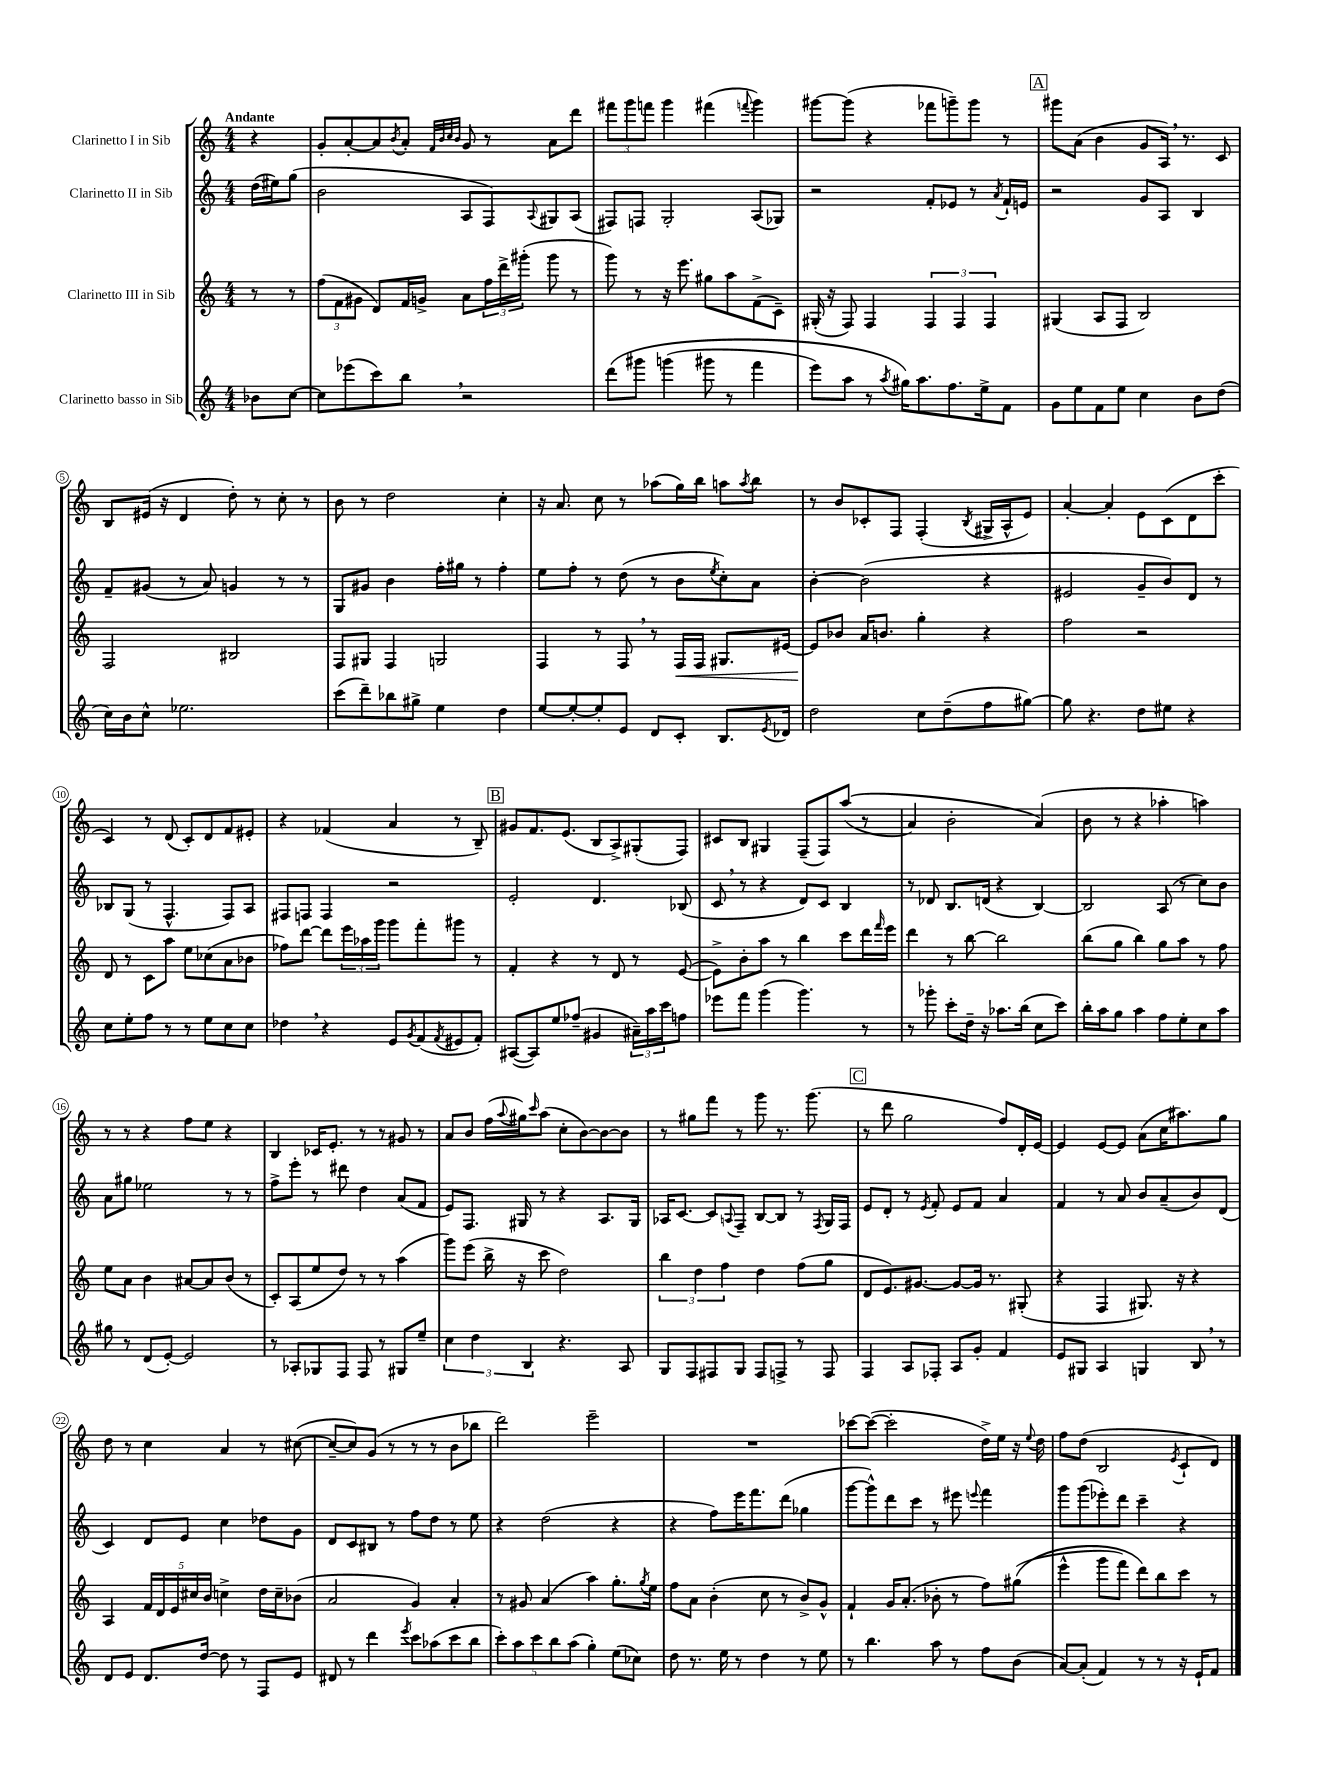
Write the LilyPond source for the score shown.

<<
\new StaffGroup <<
\new Staff = "s0" \with { instrumentName = "Clarinetto I in Sib" } {
    \clef treble \key c \major \numericTimeSignature \time 4/4 \partial 4 \tempo "Andante"
    r4 |
    g'8-. a'8~-. a'8 \acciaccatura { b'8 } a'8-. \grace { f'32 b'32 c''32 b'32 } g'8 r8 a'8 d'''8 |
    \tuplet 3/2 { fis'''8 g'''8 f'''8 } g'''4 fis'''4( \appoggiatura { f'''8 } g'''4) |
    gis'''8~ gis'''8( r4 fes'''8 g'''8--) g'''8 r8 |
    \mark \markup { \box "A" } gis'''8 a'8( b'4 g'8 a16) \breathe r8. c'8 |
    b8 eis'16( r16 d'4 d''8-.) r8 c''8-. r8 |
    b'8 r8 d''2 c''4-. |
    r16 a'8. c''8 r8 aes''8( g''16) b''16 a''8 \acciaccatura { a''8 } b''8 |
    r8 b'8 ces'8-. f8 f4-.( \acciaccatura { b8 } gis16-> a16-^ e'8) |
    a'4~-. a'4-. e'8 c'8( d'8 c'''8-. |
    c'4) r8 d'8( c'8-.) d'8 f'8 eis'8-. |
    r4 fes'4( a'4 r8 b8--) |
    \mark \markup { \box "B" } gis'8 f'8. e'8.( b8 a8->) gis8-.( f8) |
    cis'8 b8 gis4 f8--( f8) a''8(\( r8 |
    a'4) b'2-. a'4(\) |
    b'8 r8 r4 aes''4-. a''4) |
    r8 r8 r4 f''8 e''8 r4 |
    b4 ces'16 e'8.-. r8 r8 gis'8 r8 |
    a'8 b'8 f''16( \appoggiatura { a''8 } gis''16) \grace { c'''16 } a''8( c''8-. b'8~) b'8~ b'8 |
    r8 gis''8 f'''8 r8 g'''8 r8. g'''8.( |
    \mark \markup { \box "C" } r8 d'''8 g''2 f''8) d'16-. e'16~ |
    e'4 e'8~ e'8 a'8( c''16 ais''8.) g''8 |
    d''8 r8 c''4 a'4 r8 cis''8~( |
    cis''8~-- cis''8) g'8( r8 r8 r8 b'8 bes''8 |
    d'''2) e'''2-- |
    R1 |
    ces'''8~ ces'''8~( ces'''2-. d''16->) e''16 r16 \appoggiatura { e''8 } d''16 |
    f''8 d''8( b2 \acciaccatura { e'8 } c'8-! d'8) \bar "|." |
}
\new Staff = "s1" \with { instrumentName = "Clarinetto II in Sib" } {
    \clef treble \key c \major \numericTimeSignature \time 4/4 \partial 4
    d''16( eis''16) g''8( |
    b'2 a8 f8) \appoggiatura { a8 } gis8 a8( |
    fis8) f8 g2-. a8( ges8) |
    r2 f'8-. ees'8 r8 \acciaccatura { a'8 } f'16-! e'16 |
    \mark \markup { \box "A" } r2 g'8 a8 b4 |
    f'8-- gis'8( r8 a'8) g'4 r8 r8 |
    g8 gis'8 b'4 f''16-. gis''16 r8 f''4-. |
    e''8 f''8-. r8 d''8( r8 b'8 \acciaccatura { e''8 } c''8-.) a'8 |
    b'4~-. b'2( r4 |
    eis'2 g'8-- b'8) d'8 r8 |
    bes8 g8( r8 f4.-^ f8) a8 |
    fis8 f8 f4 r2 |
    \mark \markup { \box "B" } e'2-. d'4. bes8( |
    c'8 \breathe r8 r4 d'8) c'8 b4 |
    r8 des'8 b8. d'16( r4 b4~) |
    b2 a8( r8 c''8) b'8 |
    a'8 gis''8 ees''2 r8 r8 |
    f''8-> e'''8-. r8 dis'''8 d''4 a'8( f'8 |
    e'8) f8. gis16 r8 r4 a8. gis16 |
    aes16 c'8.~ c'8 \appoggiatura { a8 } f8-- b8~ b8 r8 \acciaccatura { f8 } g16 f16 |
    \mark \markup { \box "C" } e'8 d'8-. r8 \acciaccatura { e'8 } f'8-. e'8 f'8 a'4 |
    f'4 r8 a'8 b'8 a'8--( b'8) d'8( |
    c'4) d'8 e'8 c''4 des''8 g'8 |
    d'8 c'8 bis8 r8 f''8 d''8 r8 e''8 |
    r4 d''2( r4 |
    r4 f''8) e'''16 f'''8. d'''8( ges''4 |
    g'''8~ g'''8-^) d'''8 c'''8 r8 eis'''8 \appoggiatura { e'''8 } f'''4 |
    g'''8 g'''8( ees'''8-.) d'''8 c'''4-- r4 \bar "|." |
}
\new Staff = "s2" \with { instrumentName = "Clarinetto III in Sib" } {
    \clef treble \key c \major \numericTimeSignature \time 4/4 \partial 4
    r8 r8 |
    \tuplet 3/2 { f''8( f'8 gis'8 } d'8) f'16 g'16-> a'8 \tuplet 3/2 { f''16 d'''16-> gis'''16-.( } gis'''8 r8 |
    g'''8) r8 r16 e'''8. gis''8 a''8 f'8->( c'8--) |
    gis16-.( r16 f8) f4 \tuplet 3/2 { f4 f4 f4 } |
    \mark \markup { \box "A" } gis4( a8 f8 b2) |
    f2 bis2 |
    f8 gis8 f4 g2 |
    f4 r8 f8 \breathe r8 f16\< f16 gis8. eis'16~ |
    eis'8\! bes'8 a'16 b'8. g''4-. r4 |
    f''2 r2 |
    d'8 r8 c'8 a''8 e''8 ces''8( a'8 bes'8 |
    fes''8) d'''8~ d'''8 \tuplet 3/2 { e'''16 aes''16 g'''16 } g'''8 f'''8-. gis'''8 r8 |
    \mark \markup { \box "B" } f'4-. r4 r8 d'8 r8 e'8~( |
    e'8->) b'8-. a''8 r8 b''4 c'''8 d'''16 \grace { f'''16 } e'''16 |
    d'''4 r8 b''8~ b''2 |
    b''8( g''8 b''4) g''8 a''8 r8 f''8 |
    e''8 a'8 b'4 ais'8~ ais'8 b'8( r8 |
    c'8-.) a8( e''8 d''8) r8 r8 a''4( |
    g'''8) e'''8( b''16-> r16 c'''8 d''2) |
    \tuplet 3/2 { b''4 d''4 f''4 } d''4 f''8( g''8 |
    \mark \markup { \box "C" } d'8 e'8.) gis'8.~ gis'8~ gis'16 r8. gis8-.( |
    r4 f4 gis8.) r16 r4 |
    a4 \tuplet 5/4 { f'16 d'16 e'16 cis''16 b'16 } c''4-> d''16 c''16-- bes'8( |
    a'2 g'4) a'4-. |
    r8 gis'8 a'4( a''4) g''8.-. \acciaccatura { g''8 } e''16 |
    f''8 a'8 b'4-.( c''8 r8 b'8->) g'8-^ |
    f'4-! g'16 a'8.-.( bes'8-. r8 f''8) gis''8(\( |
    e'''4-^ g'''8 f'''8) d'''8\) b''8 c'''8 r8 \bar "|." |
}
\new Staff = "s3" \with { instrumentName = "Clarinetto basso in Sib" } {
    \clef treble \key c \major \numericTimeSignature \time 4/4 \partial 4
    bes'8 c''8~ |
    c''8 ees'''8( c'''8) b''8 \breathe r2 |
    d'''8\( gis'''8 g'''4( gis'''8 r8 f'''4 |
    e'''8) a''8 r8 \acciaccatura { a''8 } gis''16\) a''8. f''8. e''16-> f'8 |
    \mark \markup { \box "A" } g'8 e''8 f'8 e''8 c''4 b'8 d''8( |
    c''16) b'16 c''8-^ ees''2. |
    c'''8( d'''8--) bes''8 gis''8-> e''4 d''4 |
    e''8~ e''8~-. e''8-. e'8 d'8 c'8-. b8. \acciaccatura { e'8 } des'16 |
    d''2 c''8 d''8--( f''8 gis''8~) |
    gis''8 r4. d''8 eis''8 r4 |
    c''8 e''8-. f''8 r8 r8 e''8 c''8 c''8 |
    des''4 \breathe r4 e'8 \acciaccatura { g'8 } f'8( \acciaccatura { f'8 } eis'8 f'8-.) |
    \mark \markup { \box "B" } ais8~( ais8) e''8 fes''8--( gis'4 \tuplet 3/2 { ais'16--) a''16 c'''16 } f''8 |
    ees'''8 f'''8 g'''4( g'''4.) r8 |
    r8 ges'''8-. c'''8-. d''16-- r16 aes''8. b''16( c''8 c'''8) |
    b''16-. a''16 g''8 a''4 f''8 e''8-. c''8 a''8 |
    gis''8 r8 d'8( e'8~-.) e'2 |
    r8 aes8-. ges8 f8 f8 r8 gis8 e''8-- |
    \tuplet 3/2 { c''4 d''4 b4 } r4. a8 |
    g8 f8 fis8 g8 fis8 f8-> r8 f8 |
    \mark \markup { \box "C" } f4 a8 fes8-. a8 g'8-. f'4 |
    e'8 gis8 a4 g4 b8 \breathe r8 |
    d'8 e'8 d'8. d''16~ d''8 r8 f8 e'8 |
    dis'8 r8 d'''4 \acciaccatura { e'''8 } c'''8 aes''8( c'''8 b''8 |
    \tuplet 5/4 { c'''8-.) a''8 c'''8 b''8 a''8( } g''4-.) e''8( ces''8) |
    d''8 r8. e''16 r8 d''4 r8 e''8 |
    r8 b''4. a''8 r8 f''8 b'8( |
    a'8~) a'8-.( f'4) r8 r8 r16 e'16-! f'8 \bar "|." |
}
>>
>>
\layout { \context { \Score \override BarNumber.stencil = #(make-stencil-circler 0.1 0.3 ly:text-interface::print) } }
